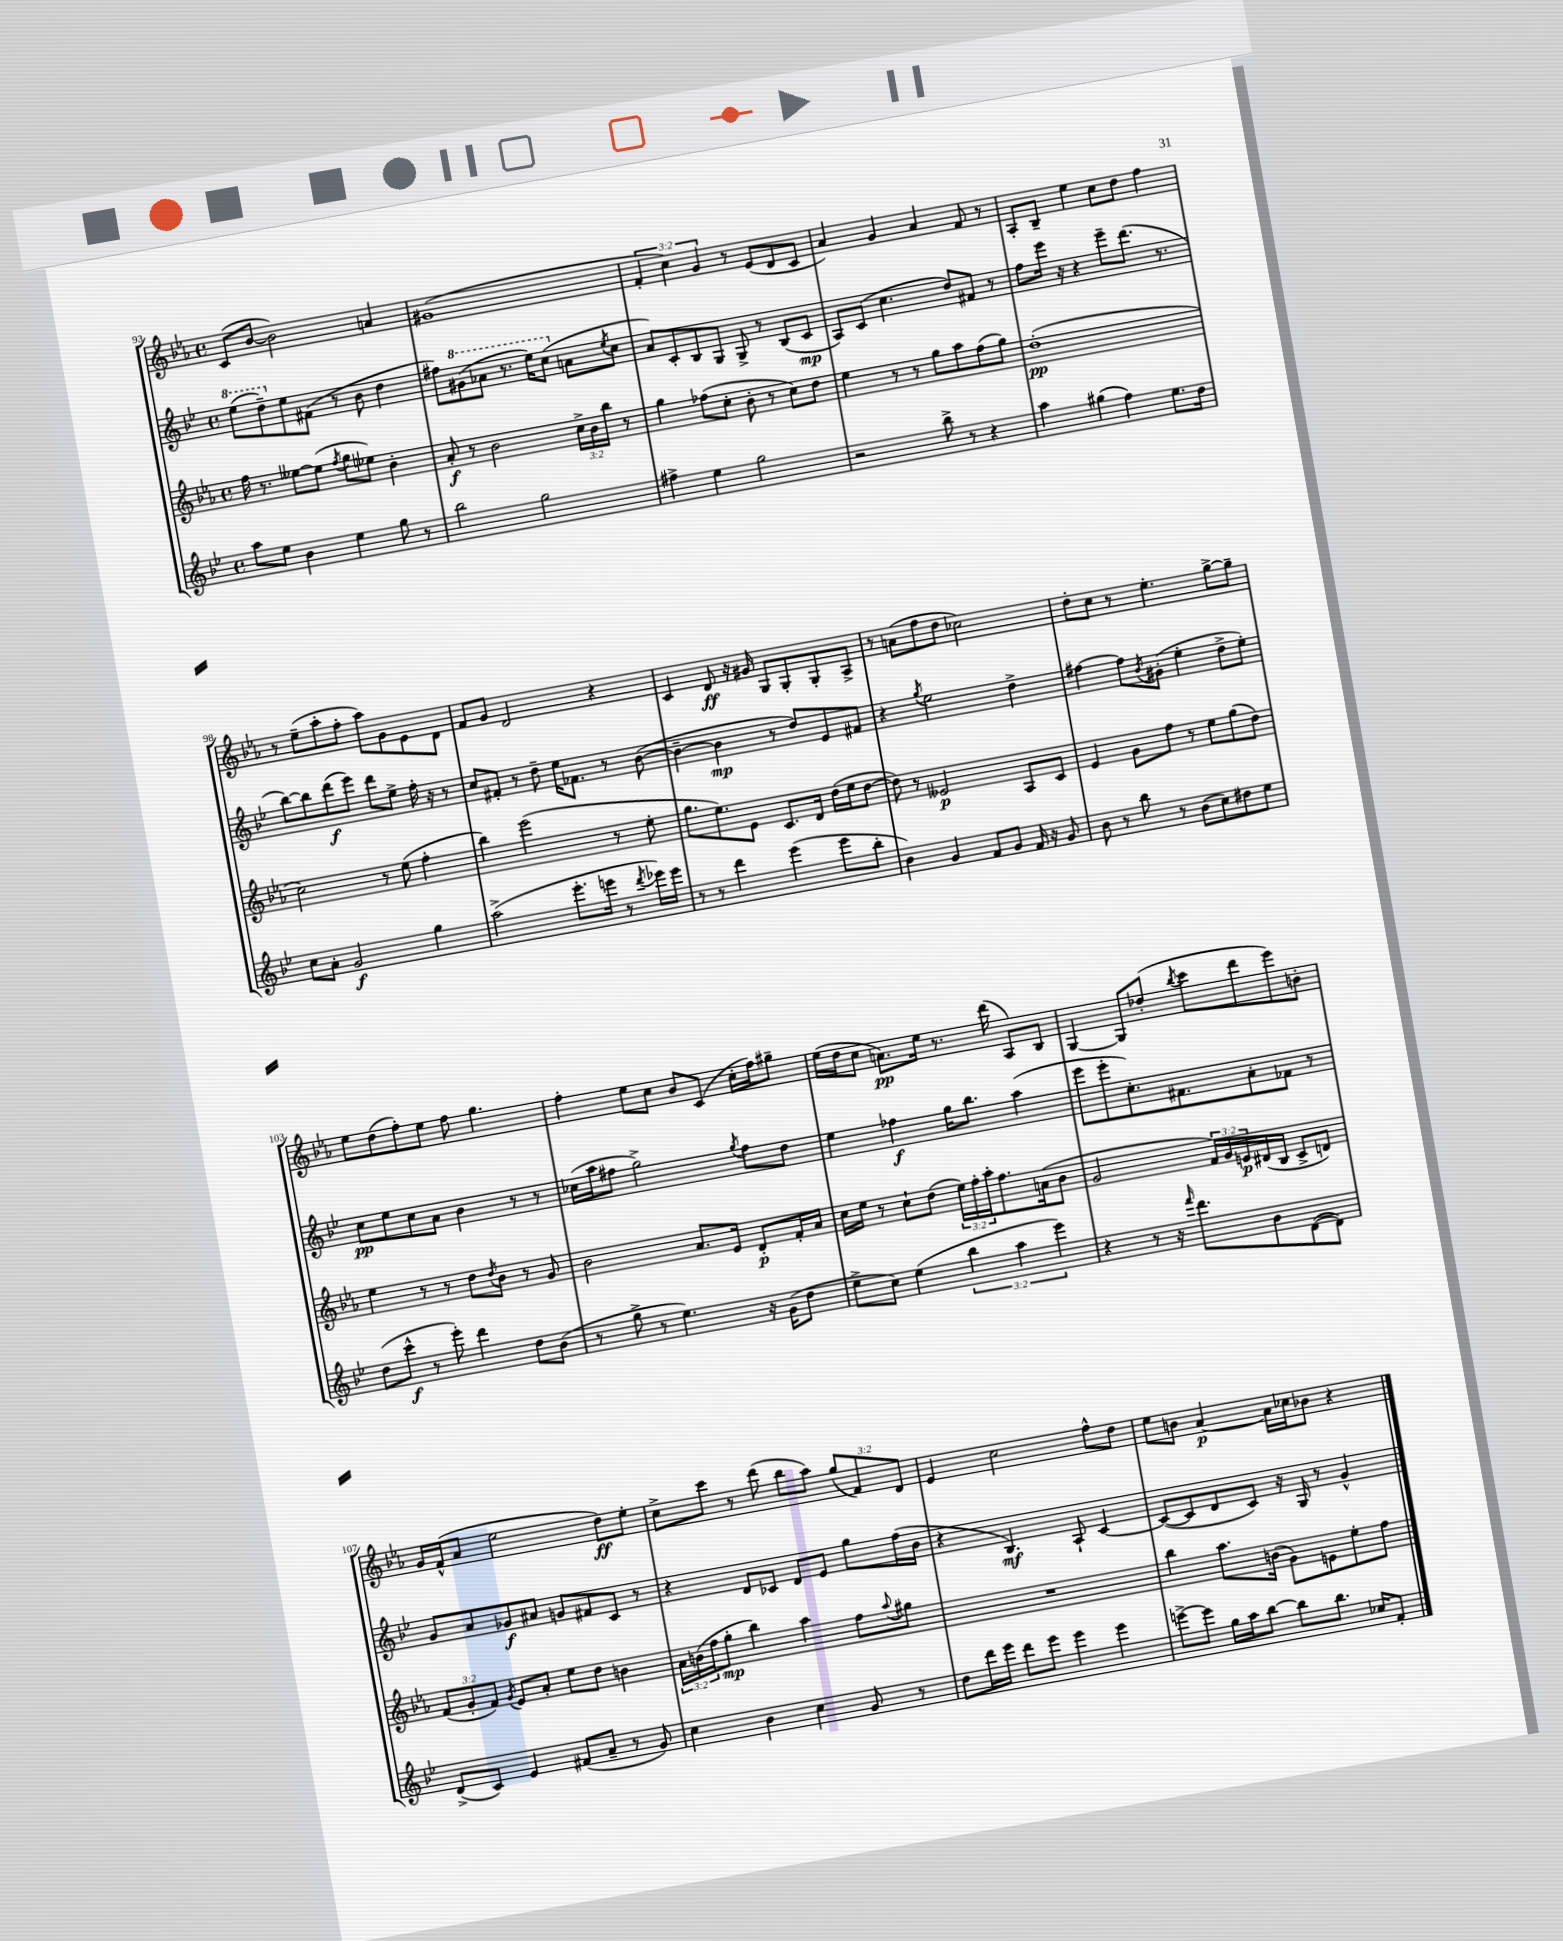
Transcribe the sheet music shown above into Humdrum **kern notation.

**kern	**kern	**kern	**kern
*staff4	*staff3	*staff2	*staff1
*clefG2	*clefG2	*clefG2	*clefG2
*k[b-e-]	*k[b-e-a-]	*k[b-e-]	*k[b-e-a-]
*M4/4	*M4/4	*M4/4	*M4/4
*met(c)	*met(c)	*met(c)	*met(c)
8aa	16ff	(8eee-	(8c
.	8.r	.	.
8ee-	.	8ddd~)	[8b-
4b-	[8ee--	8ee-	2b-])
.	(8ee--]	(8f#	.
.	8qff	.	.
4ee-	8gg	8r	.
.	8ee-)	8b-	.
8gg	4b-'	4dd	4a
8r	.	.	.
=	=	=	=
2bb-	8a-'	8ff#)	(1g#
.	8r	(8gg#	.
.	2b-	8aa-	.
.	.	8.r	.
2gg	.	.	.
.	.	16eee-)	.
.	.	(8ccc	.
.	24cc^	8a	.
.	24b-	.	.
.	24bb-	.	.
.	.	8qee-	.
.	8r	8cc	.
=	=	=	=
4ff#^	4gg	8a)	6f'
.	.	8c'	.
.	.	.	6cc)
4ee-	(8ff-	8B-	.
.	.	.	6g
.	8cc'	8G	.
2gg	8b-'	8G^	8r
.	8r	8r	(8e-
.	8cc)	(8B-	8d
.	8dd	8c	8c
=	=	=	=
2r	4ee-	8A)	4a-)
.	.	(8c	.
.	8r	4.cc	4g
.	8r	.	.
8bb-^	8gg	.	4a-
8r	8aa-	8dd)	.
4r	(8ff	8f#	8f
.	8gg)	8r	8r
=	=	=	=
4aa	(1dd'	8ff	8A-'
.	.	16eee-	8B-~
.	.	16r	.
(4gg#	.	4r	4ee-
4ff)	.	8eee-~	8cc
.	.	(8.ddd	8dd
8.ee-	.	.	4ff
.	.	8.r	.
16dd	.	.	.
=	=	=	=
8cc	2cc)	[8bb-)	8r
8a'	.	8bb-]	(8ee-~
2g	.	(8ddd	8aa-'
.	.	8eee-)	8ff'
.	8r	8ddd	8aa-)
.	(8ee-	8ee-^	8g
4gg	4ff'	16ff'	8e-
.	.	16r	.
.	.	8r	8d
=	=	=	=
(2aa^	4bb-)	8cc	8f
.	.	8f#'	8g
.	(2eee-	8r	2d
.	.	8dd~	.
8.eee-'	.	16ee-	.
.	.	8.f-	.
16eee	.	.	.
8r	8r	8r	4r
8qddd	.	.	.
16eee-)	8ee-'	([8b-	.
16eee-	.	.	.
=	=	=	=
8r	8.gg	4b-~_	4c
8r	.	.	.
.	8.ee-)	.	.
4ddd	.	4b-]	8d
.	8e-	.	16r
.	.	.	16g#
(4eee-	8.c	8r	8G
.	.	8dd)	8G'
.	16d	.	.
8eee-	(16dd	8e-	8G'
.	16ee-	.	.
8bb-'	[8dd	8f#	8A-^
=	=	=	=
4b-)	8dd])	4r	8r
.	8r	.	(8a
.	.	8qgg	.
4g	2e--	2ee-	8ff
.	.	.	8dd
8f	.	.	2cc-)
8g	.	.	.
16f	8A-	4dd^	.
16r	.	.	.
8g	8c	.	.
=	=	=	=
8b-	4e-	[4ff#	8dd'
8r	.	.	8cc
8bb-	8g	8ff#]	8r
.	.	8qb-	.
8r	8ff	(8g#'	4.ee-'
(8b-	8r	4ee-'	.
8cc)	8ee-	.	.
8dd#	(8gg	8dd^	[8gg^
8ee-	8dd)	8ee-')	8gg~]
=	=	=	=
(8dd	4ee-	8cc	8ee-
8ccc^^	.	8ee-	(8dd
8r	8r	8cc	8ff')
8eee-')	8r	8a	8ee-
4ddd	8dd	4b-	8ff
.	8qdd	.	.
.	8b-	.	4.gg
8dd	8r	8r	.
(8b-	8g	8r	.
=	=	=	=
8r	2b-	(16cc-	4ff'
.	.	16aa	.
8gg^	.	8ff#	.
8r	.	2gg^)	8ee-
4.ee-)	.	.	8cc
.	8.a-	.	8b-
.	.	.	(8c
.	16e-	.	.
.	.	8qgg	.
16r	8d'	8ff#	16cc'
(16g	.	.	16ff)
8dd	16f'	8dd	8gg#~
.	16a-	.	.
=	=	=	=
8ee-^	16cc	4ee-	(16ee-
.	16ee-	.	16dd
8cc)	8r	.	8cc
(4ee-	8cc`	4ff-	8.a)
.	(8dd	.	.
.	.	.	16ee-
6bb-	24ee-)	16gg	8.r
.	24ff'	.	.
.	.	8.bb-	.
.	24aa-'	.	.
.	8.ff	.	.
6aa	.	.	.
.	.	.	(16ddd
.	.	(4aa	8A-)
.	(16a	.	.
6eee-)	.	.	.
.	8b-	.	8B-
=	=	=	=
4r	2g	8eee-	[4G
.	.	8eee-'	.
8r	.	8.cc')	8G]
16r	.	.	(8dd-'
16qqfff	.	.	.
8.ddd	.	8.f#	.
.	.	.	8qbb-
.	24f)	.	8ccc
.	24g	.	.
.	24e	.	.
8b-	(16d#	8a'	8ddd
.	16B-	.	.
([8d	8c^	8f-	8eee-)
8d])	8d)	8r	8b'
=	=	=	=
(8d^	(12f	8g	16g
.	.	.	(16f^^
.	12g'	.	.
8c)	.	8a	8a-
.	12f)	.	.
.	8qg	.	.
4e-	8e-	8g-	2ee-
.	8a-'	8a#	.
(8f#	8ee-	8g	.
8a~	8dd	8f#	.
8r	4b	8c	8dd)
8g)	.	8r	8ee-'
=	=	=	=
4cc	24a-	4r	8cc^
.	(24b	.	.
.	24ff	.	.
.	8gg'	.	8ccc
4b-	4bb-)	8d	8r
.	.	8c-	(8ddd
4cc	4aa-	8d	8bb-
.	.	8e-	8aa-)
8g	8ff	8gg	(12gg
.	.	.	12f)
.	8qqaa-	.	.
8r	8gg#	(16ff	.
.	.	.	12d
.	.	16b-	.
=	=	=	=
8dd	1r	4r	4e-
16ddd	.	.	.
16eee-	.	.	.
8ddd	.	4.B-)	2cc
8eee-	.	.	.
4eee-	.	.	.
.	.	8A`	.
4eee-	.	[4c	8ff^^
.	.	.	8dd
=	=	=	=
[8eee^	4bb-	(8c_	8ee-
8eee]	.	8c]	8b
16gg	8.aa-	8d	[4a-
16aa	.	.	.
[8bb-	.	8c)	.
.	(16b	.	.
8bb-]	8g)	16r	16a-]
.	.	16G	16cc-
8.bb-	8e	8r	8b-
.	8ee-'	4g^^	4r
16cc-	.	.	.
8f'	8ff	.	.
==	==	==	==
*-	*-	*-	*-
